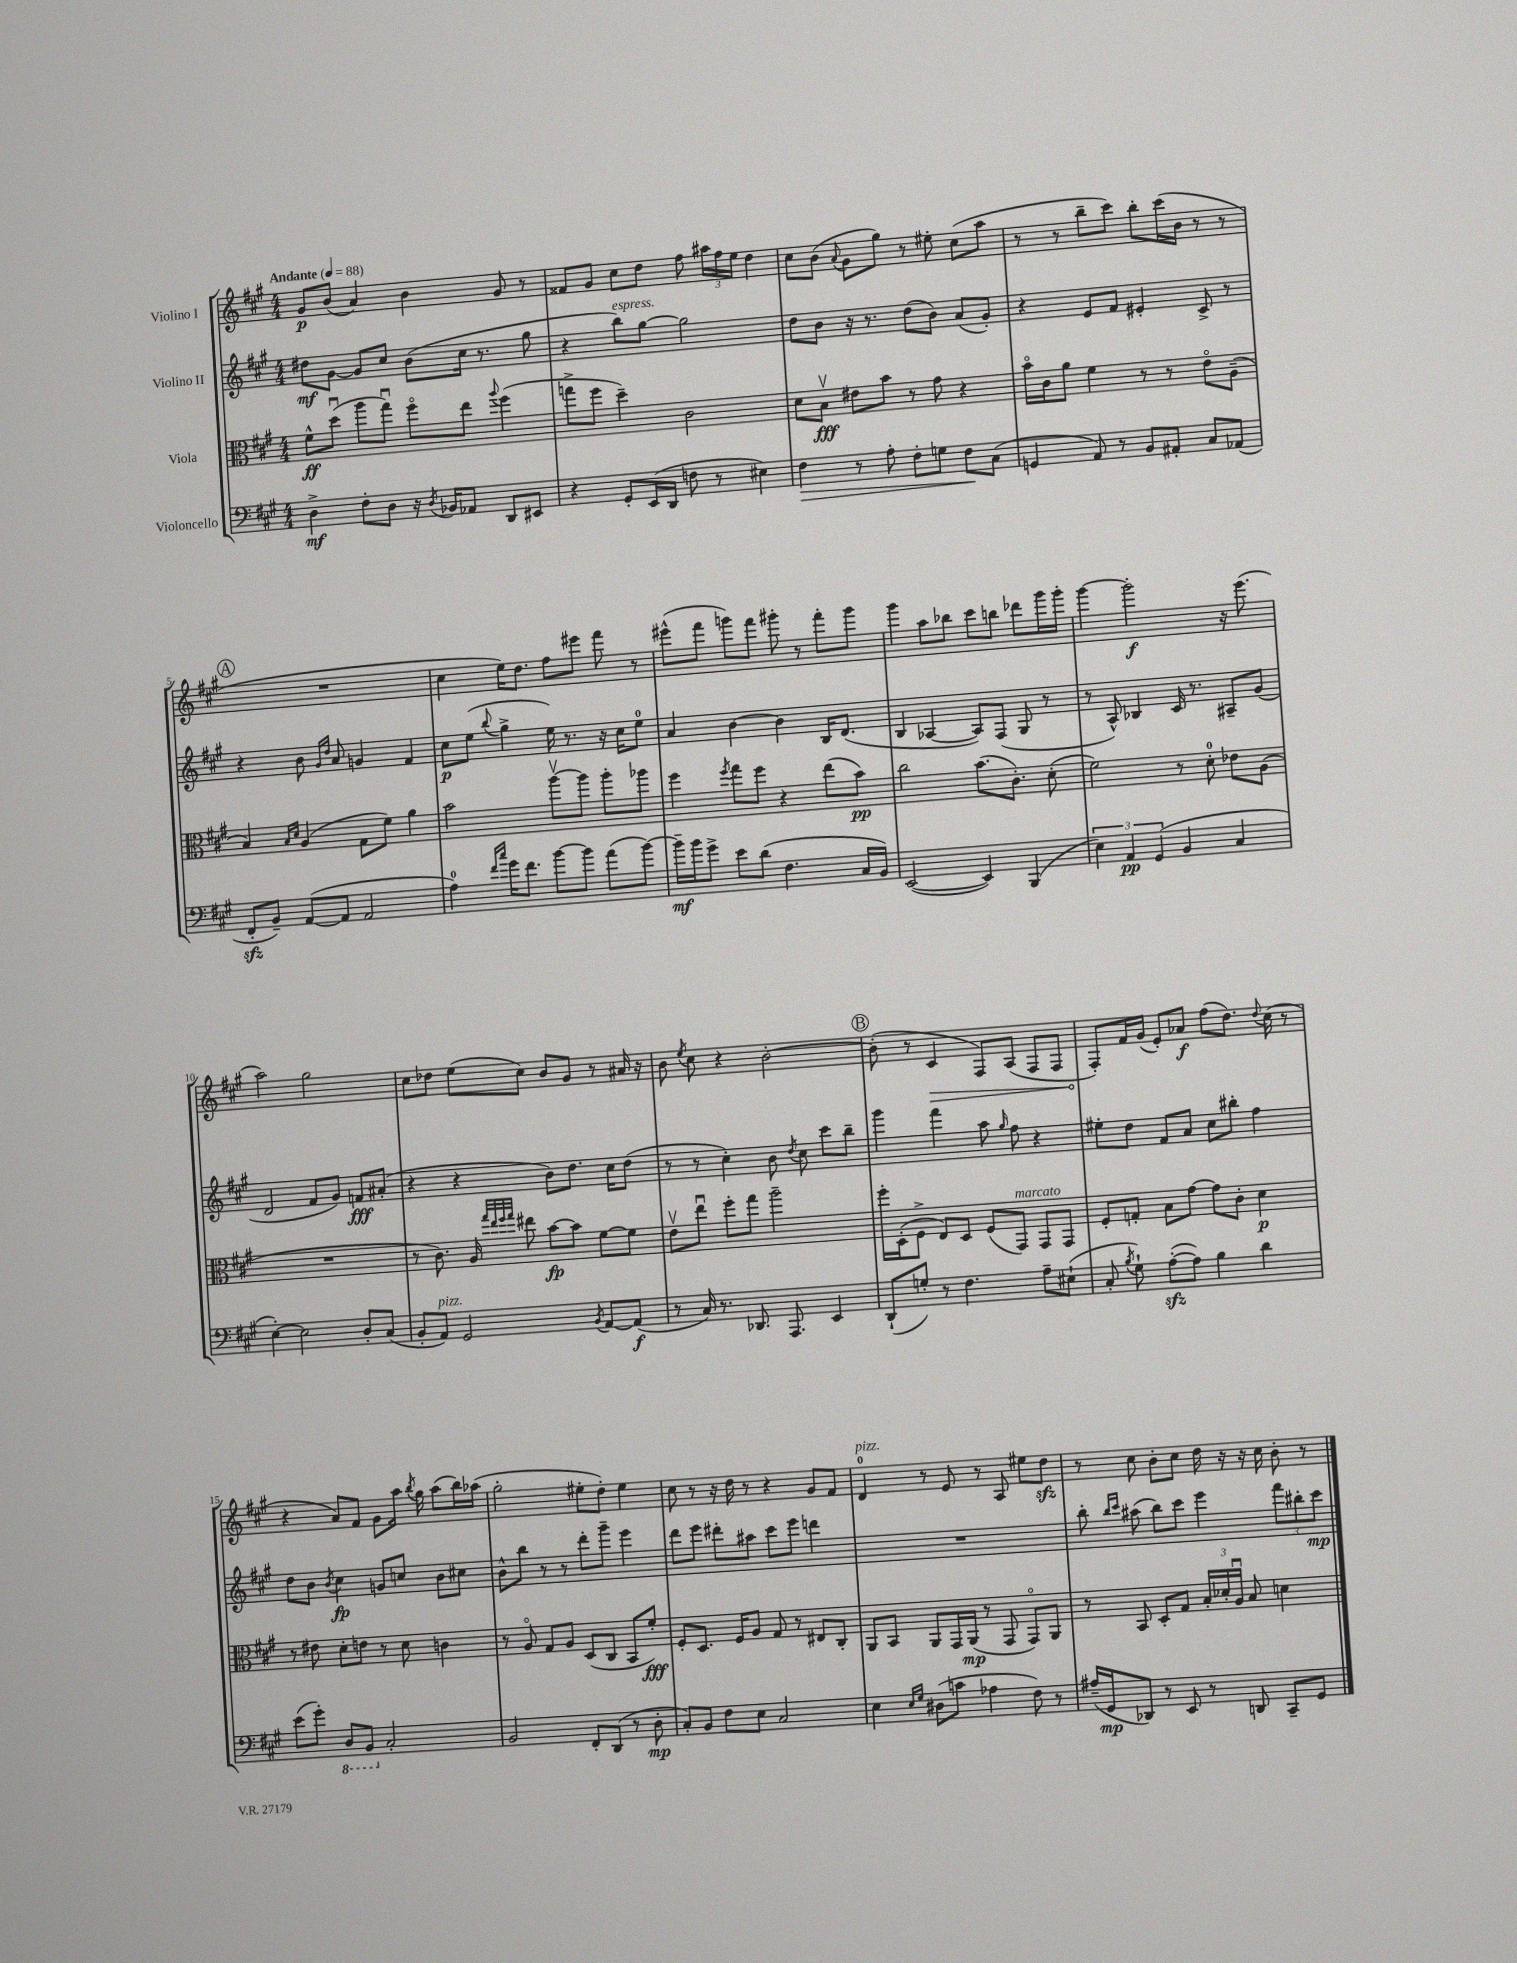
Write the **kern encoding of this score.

**kern	**kern	**kern	**kern
*staff4	*staff3	*staff2	*staff1
*clefF4	*clefC3	*clefG2	*clefG2
*k[f#c#g#]	*k[f#c#g#]	*k[f#c#g#]	*k[f#c#g#]
*M4/4	*M4/4	*M4/4	*M4/4
*MM88	*MM88	*MM88	*MM88
4D^	8f#^^	8dd#	8g#
.	(8ddu	[8g#	(8b
8F#'	8aa	8g#]	4a)
8D	8gg#u)	8cc#	.
16r	8ff#o	(8b	4b
8qD	.	.	.
16BB-	.	.	.
8AA-	8ee	16cc#	.
.	.	8.r	.
.	8qqaa	.	.
8DD	(4ff#	.	8g#
8EE#	.	8gg#	8r
=	=	=	=
4r	8gg^	4r	8f##
.	8ff#	.	8g#
8GG#'	4dd~)	8bb)	8cc#
(16EE	.	[8gg#	8dd
16DD	.	.	.
8F	2c#	2gg#]	8ff#
8r	.	.	24aa#
.	.	.	24ff#
.	.	.	24ee
4E#)	.	.	4dd
=	=	=	=
4F#	8d	8dd	8cc#
.	8Bv	8b	(8b
.	.	.	8qqa
8r	8e#	16r	8g#
.	.	8.r	.
8A'	8b	.	8gg#)
8F#'	8r	(8dd	8r
8G	8g#	8b)	8ee#'
8F#	4r	(8a	(8cc#
(8C#	.	8g#')	8aa
=	=	=	=
4GG	16bo	4r	8r
.	16c#	.	.
.	8a	.	8r
8AA)	4f#	8e	8bb~
8r	.	8f#	8ccc#)
8BB	8r	4e#'	8bb'
8AA#'	8r	.	(16ccc#
.	.	.	16b
8C#	8eo	8c#^	8r
(8AA-	(8A~	8r	8r
=	=	=	=
8FF#'	4B)	4r	1r
8BB~)	.	.	.
.	16qqB	.	.
.	16qqd	.	.
([8AA	(4A	8b	.
.	.	16qqg#	.
.	.	16qqdd	.
8AA]	.	8a	.
2AA	8G#	4g	.
.	8f#)	.	.
.	4a	4f#	.
=	=	=	=
4A)	2b	8cc#	4cc#
.	.	(8ee	.
16qqf#	.	.	.
16qqcc#	.	8qqbb	.
16g#	.	4gg#^	16ee)
8.f#	.	.	8.dd
[8b	[8aav	16ee)	8ff#
.	.	8.r	.
8b]	8aa]	.	8eee#
(8a	8aa'	16r	8fff#
.	.	16cc#	.
[8b)	8aa-	8ee	8r
=	=	=	=
16b~]	4ff#	4a	(8eee#^^
16b	.	.	.
8g#^	.	.	8fff#
.	8qff#	.	.
8e	8gg#	[4b	8ggg)
(8d	8ff#	.	8fff#
4.F#	4r	4b]	8ggg#'
.	.	.	8r
.	(8ee	16B	8fff#'
.	.	(8.d	.
16C#	8b)	.	8ggg#
16BB)	.	.	.
=	=	=	=
([2EE	2cc#	4B	4ggg#
.	.	[4A-	8aa
.	.	.	8bb-
4EE])	(8.b	8A-])	8ccc#
.	.	(8F#	8bb
.	8.c#')	.	.
(4BBB	.	8G#	8ddd-
.	(8d'	8r	16ggg#
.	.	.	16ggg#'
=	=	=	=
6E)	2f#)	8r	[4ggg#
.	.	8A^^)	.
6AA	.	.	.
.	.	4B-	2ggg#']
(6GG#	.	.	.
4BB	8r	16c#	.
.	.	8.r	.
.	8d'	.	.
4C#	8e-	8A#~	16r
.	.	.	(8.eee
.	(8A	(8g#	.
=	=	=	=
[4E')	1r	2d	2aa)
2E]	.	.	.
.	.	8f#	2gg#
.	.	8g#)	.
8D'	.	8f	.
(8C#	.	(8a#'	.
=	=	=	=
8BB'	8r	4r	8cc#
8AA)	8.c#)	.	8dd-
2GG#	.	4r	(8ee
.	16A	.	.
.	32qqgg#	.	.
.	32qqee	.	.
.	32qqff#	.	.
.	32qqgg#	.	.
.	8ee#	.	8cc#)
.	[8b	8b)	8b
.	8b]	8.dd	8g#
8qBB	.	.	.
[8AA	[8f#	.	8r
.	.	16cc#	.
(8AA]	8f#]	(8dd	16a#
.	.	.	16r
=	=	=	=
8r	8ev	8r	8b
.	.	.	8qee
16C#)	8eeu	8r	8cc#
8.r	.	.	.
.	8ff#'	4cc#')	4r
8.DD-	8gg#	.	.
.	2aa~	8b	[2b'
8.AAA	.	.	.
.	.	8qdd	.
.	.	8cc#	.
4EE	.	8ccc#	.
.	.	8bb~	.
=	=	=	=
(8DD`	16ff#'	4ggg#	(8b']
.	(16D'	.	.
8G')	8F#^	.	8r
8r	8E)	4fff#	4c#
4.F#	8D	.	.
.	(8F#	8aa	8F#)
.	.	16qqgg#	.
.	8GG#)	8ff#	(8A
8A~	8GG#	4r	8F#
(8E#`	8GG#	.	8F#
=	=	=	=
8C#'	8F#'	8ee#'	8F#')
8qB	.	.	.
8G#`)	8G'	8dd	16f#
.	.	.	(16g#
([8A'	8B	8f#	8e')
8A])	[8g#	8a	8a-
4B	8g#]	8cc#	(8ff#
.	8c#'	8bb#'	8.dd)
4d	4d	4ff#	.
.	.	.	8qqdd
.	.	.	(16cc#
.	.	.	8r
=	=	=	=
(8e	8r	8dd	4r
8g#')	8e#	8b	.
.	.	8qb	.
8DD	8d'	4cc#	8a)
8BBB	8e	.	8f#
2C#'	8r	8g	8g#
.	8d	8cc	16aa
.	.	.	8qbb
.	.	.	16gg#
.	4c	8b	(8aa
.	.	8cc#	16bb)
.	.	.	(16aa-
=	=	=	=
2BB	8r	8b^^	2gg#'
.	8Ao	8bb	.
.	8G#	8r	.
.	8A	8r	.
8FF#'	(8D	8ddd'	8ee#'
(8DD	8C#	8ggg#~	8dd')
8r	8BB	4eee	4ee#
8D'	8f#')	.	.
=	=	=	=
8C#')	8F#'	8ddd	8cc#
8BB	8.D	8eee	8r
8F#	.	8ddd#'	16r
.	16F#	.	16dd
8E	8A	8aa#	8r
2C#	8G#	8ccc#	4r
.	8r	8eee	.
.	8E#	4ddd	8g#
.	8C#'	.	8f#
=	=	=	=
4E	8AA	1r	4d
.	8BB	.	.
16qqE	.	.	.
16qqG#	.	.	.
(8D#	8AA	.	8r
8c	16GG#	.	8e
.	(16AA	.	.
4A-	8r	.	8r
.	8GG#	.	8A
8F#)	8GG#o)	.	8ee#
8r	8AA	.	8dd
=	=	=	=
(16A#~	8r	8bb'	8r
16GG#	.	.	.
.	.	16qqbb	.
.	.	16qqccc#	.
8DD-)	8BB	(8aa#	8cc#
8r	8D'	8bb)	8b'
8EE	8G#	8ccc#	8cc#
8r	24B'	4eee	16dd
.	24d-'	.	.
.	.	.	16r
.	24Au	.	.
8DD	8B	.	16r
.	.	.	16cc#
8CC#~	4d	12fff#	8b'
.	.	12bb#'	.
8GG#	.	.	8r
.	.	12ccc#	.
==	==	==	==
*-	*-	*-	*-
